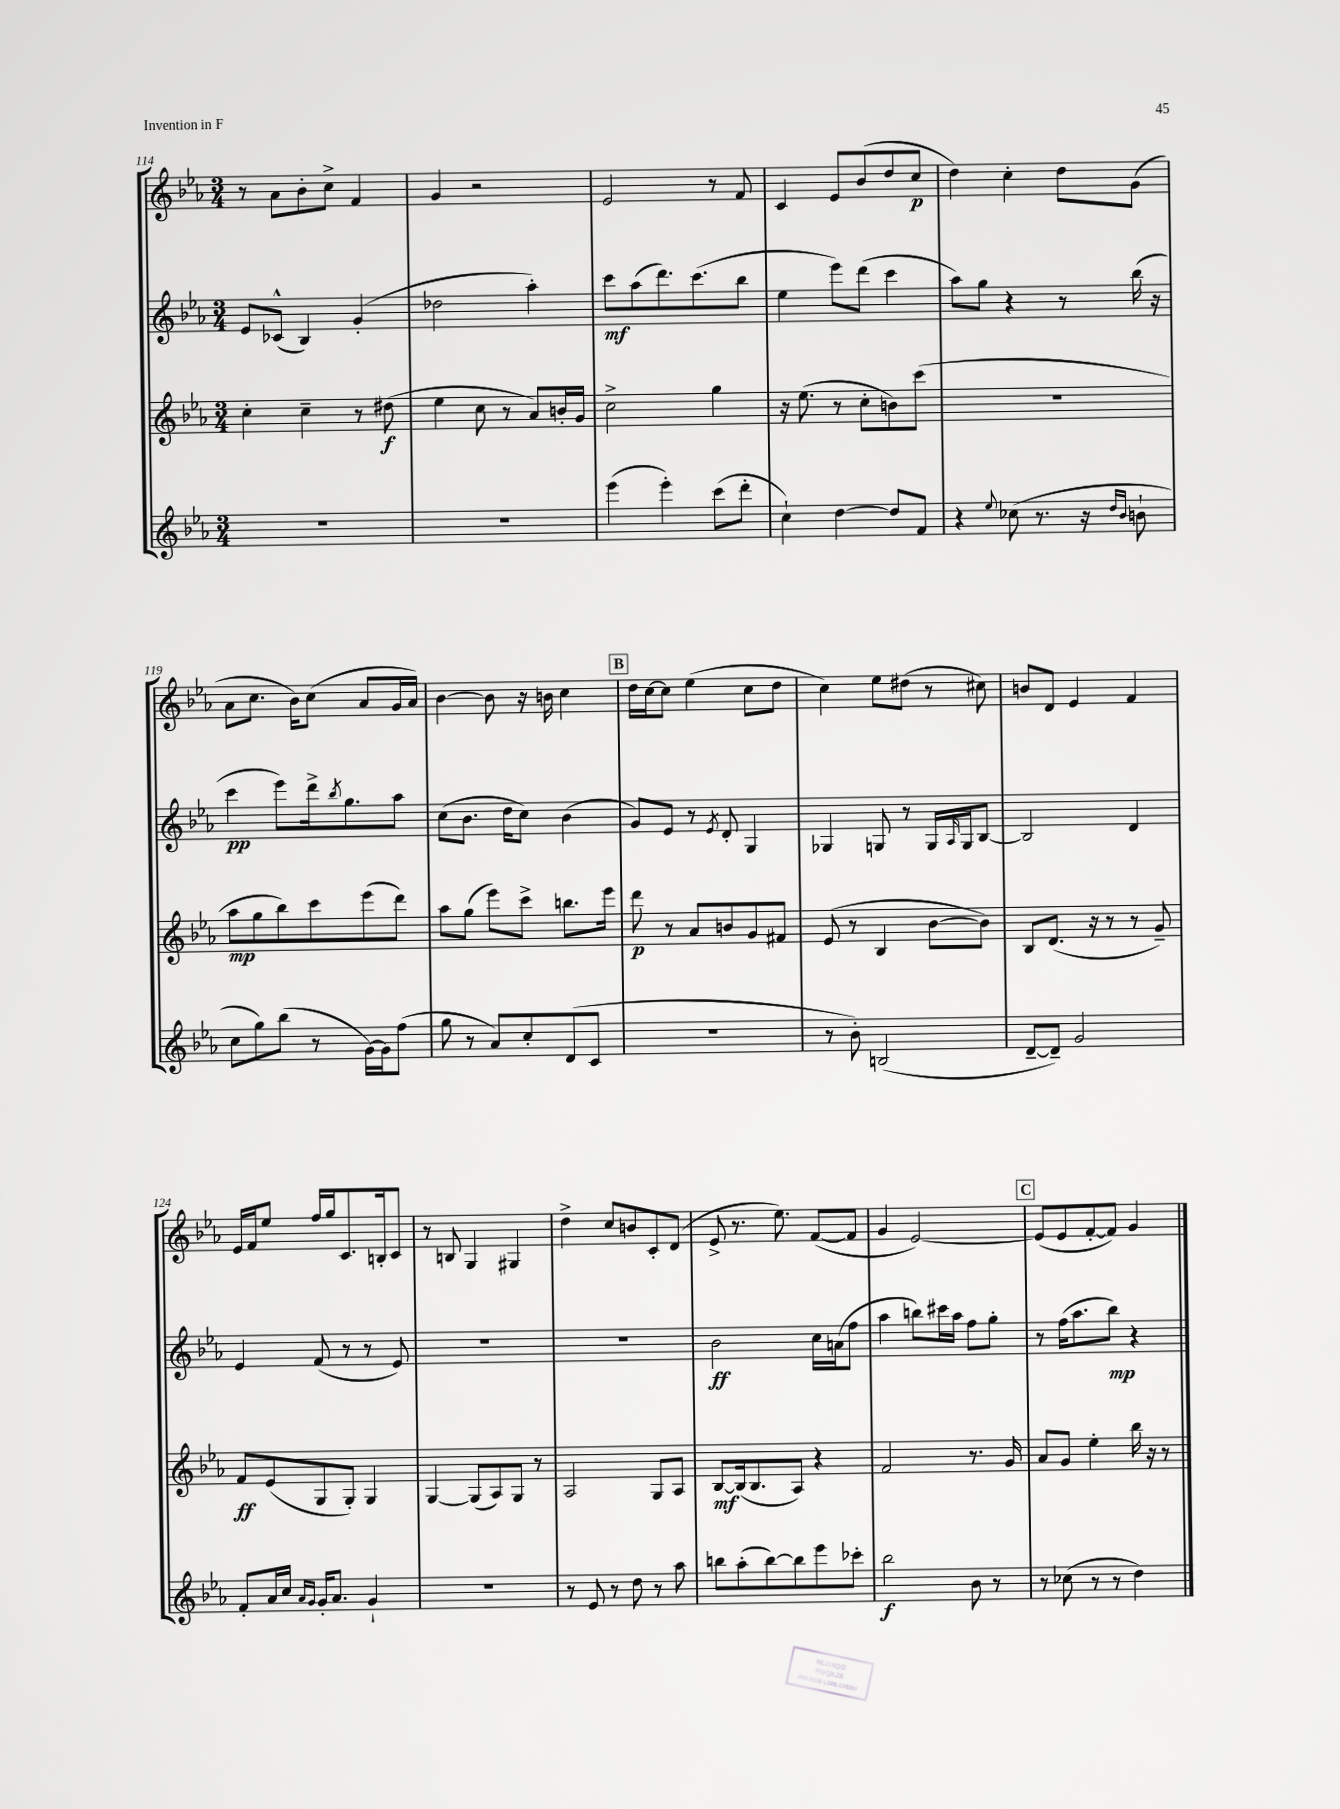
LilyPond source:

<<
\new StaffGroup <<
\new Staff = "s0" {
    \clef treble \key ees \major \numericTimeSignature \time 3/4
    r8 aes'8 bes'8-. c''8-> f'4 |
    g'4 r2 |
    ees'2 r8 f'8 |
    c'4 ees'8 bes'8( d''8 c''8\p |
    d''4) c''4-. d''8 g'8( |
    aes'8 c''8. bes'16) c''8( aes'8 g'16 aes'16) |
    bes'4~ bes'8 r16 b'16 c''4 |
    \mark \markup { \box "B" } d''16 c''16~ c''8 ees''4( c''8 d''8 |
    c''4) ees''8 dis''8( r8 cis''8) |
    b'8 d'8 ees'4 f'4 |
    ees'16 f'16 ees''8 f''16 g''16 c'8. b16-. c'8 |
    r8 b8 g4 gis4 |
    d''4-> c''8 b'8 c'8-. d'8( |
    ees'8-> r8. ees''8.) f'8~( f'8 |
    g'4 ees'2~) |
    \mark \markup { \box "C" } ees'8( ees'8 f'8~-. f'8) g'4 \bar "|." |
}
\new Staff = "s1" {
    \clef treble \key ees \major \numericTimeSignature \time 3/4
    ees'8 ces'8-^( bes4) g'4-.( |
    des''2 aes''4-.) |
    c'''8\mf aes''8( d'''8.) c'''8.( bes''8 |
    ees''4 ees'''8) d'''8( c'''4 |
    aes''8) g''8 r4 r8 bes''16( r16 |
    c'''4\pp ees'''8) d'''16-> \acciaccatura { bes''8 } g''8. aes''8 |
    c''8( bes'8. d''16 c''8) bes'4( |
    \mark \markup { \box "B" } g'8) ees'8 r8 \acciaccatura { ees'8 } d'8-. g4 |
    ges4 g8 r8 g16 \grace { aes16 } g16 bes8~ |
    bes2 d'4 |
    ees'4 f'8( r8 r8 ees'8) |
    R2. |
    R2. |
    bes'2\ff c''16 a'16( f''8 |
    aes''4 b''8) cis'''16 aes''16 f''8 g''8-. |
    \mark \markup { \box "C" } r8 f''16( aes''8. bes''8\mp) r4 \bar "|." |
}
\new Staff = "s2" {
    \clef treble \key ees \major \numericTimeSignature \time 3/4
    c''4-. c''4-- r8 dis''8\f( |
    ees''4 c''8 r8 aes'8) b'16-. g'16 |
    c''2-> g''4 |
    r16 ees''8.( r8 c''8-. b'8) c'''8( |
    R2. |
    aes''8\mp g''8 bes''8) c'''8 ees'''8( d'''8) |
    aes''8 g''8( ees'''8) c'''8-> b''8. ees'''16 |
    \mark \markup { \box "B" } d'''8\p r8 aes'8 b'8 g'8 fis'8 |
    ees'8( r8 bes4 bes'8~ bes'8) |
    bes8 d'8.( r16 r8 r8 g'8--) |
    f'8\ff ees'8( g8 g8-.) g4 |
    g4~ g8( aes8) g8 r8 |
    aes2 g8 aes8 |
    bes8~\mf bes16( bes8. aes8) r4 |
    f'2 r8. g'16 |
    \mark \markup { \box "C" } aes'8 g'8 ees''4-. bes''16 r16 r8 \bar "|." |
}
\new Staff = "s3" {
    \clef treble \key ees \major \numericTimeSignature \time 3/4
    R2. |
    R2. |
    ees'''4( ees'''4-.) c'''8( d'''8-. |
    c''4-!) d''4~ d''8 f'8 |
    r4 \appoggiatura { ees''8 } ces''8( r8. r16 \grace { d''16 bes'16 } b'8-! |
    c''8 g''8) bes''8( r8 g'16~) g'16 f''8( |
    g''8 r8 aes'8) c''8-. d'8( c'8 |
    \mark \markup { \box "B" } R2. |
    r8 bes'8-.) b2( |
    d'8~-- d'8--) g'2 |
    f'8-. aes'16 c''16 \grace { aes'16 g'16 } g'16-. aes'8. g'4-! |
    R2. |
    r8 ees'8 r8 d''8 r8 aes''8 |
    b''8 aes''8-.( b''8~) b''8 ees'''8 ces'''8-. |
    bes''2\f bes'8 r8 |
    \mark \markup { \box "C" } r8 ces''8( r8 r8 d''4) \bar "|." |
}
>>
>>
\layout { \context { \Score currentBarNumber = #114 } }
